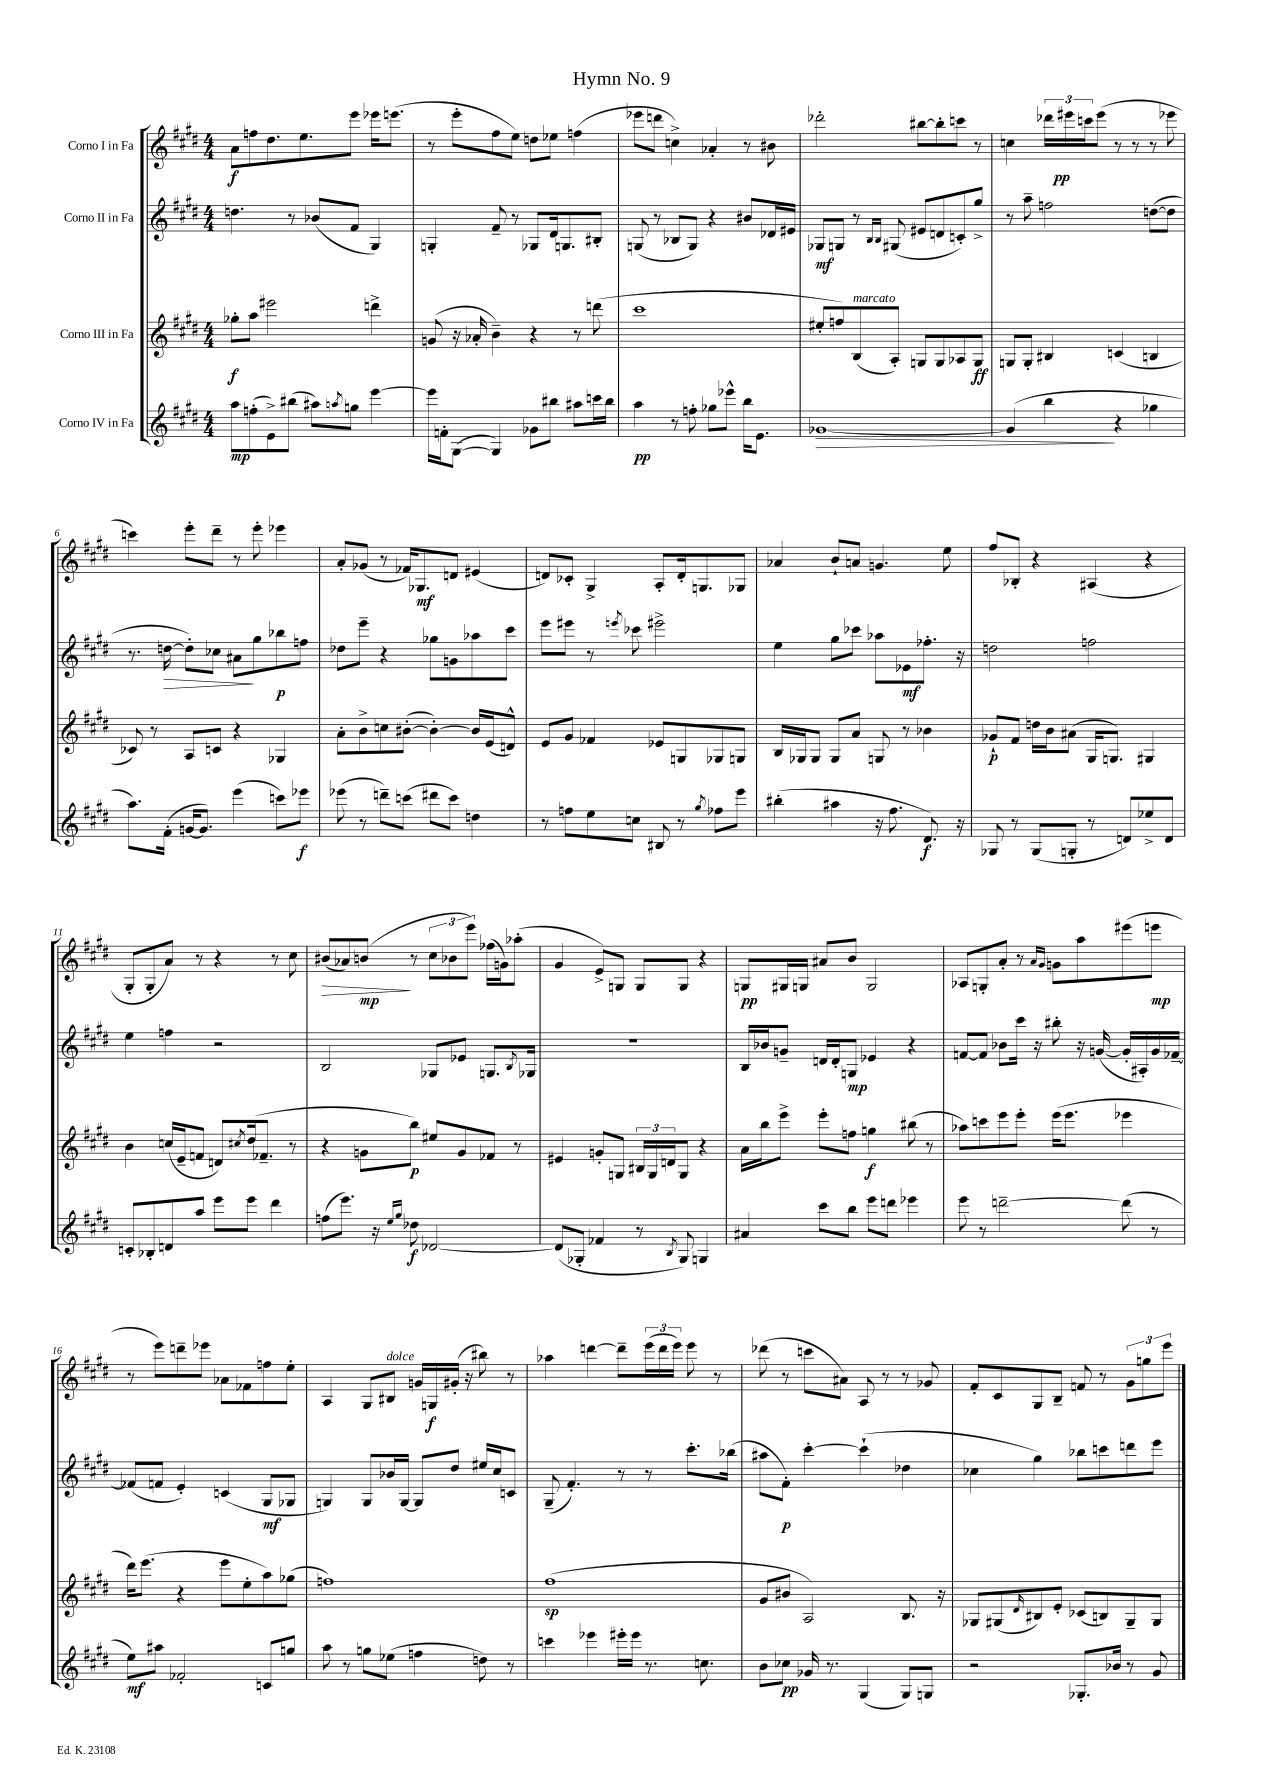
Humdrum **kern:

**kern	**dynam	**kern	**dynam	**kern	**dynam	**kern	**dynam
*part4	*part4	*part3	*part3	*part2	*part2	*part1	*part1
*staff4	*staff4	*staff3	*staff3	*staff2	*staff2	*staff1	*staff1
*I"Corno IV in Fa	*	*I"Corno III in Fa	*	*I"Corno II in Fa	*	*I"Corno I in Fa	*
*clefG2	*	*clefG2	*	*clefG2	*	*clefG2	*
*k[f#c#g#d#]	*	*k[f#c#g#d#]	*	*k[f#c#g#d#]	*	*k[f#c#g#d#]	*
*M4/4	*	*M4/4	*	*M4/4	*	*M4/4	*
=1	=1	=1	=1	=1	=1	=1	=1
8aa\L	mp	8gg-X'\L	f	4.ddn\	.	8a\L	f
(8ffn'\	.	8aa\J	.	.	.	8ffn\	.
8e^\)	.	2eee#X\	.	.	.	8.dd#\	.
(8bb#X\J	.	.	.	8r	.	.	.
.	.	.	.	.	.	8.ee\	.
8aa#X\L)	.	.	.	(8b-X/L	.	.	.
8qaan/	.	.	.	.	.	.	.
8ggn\J	.	.	.	8f#/J	.	8eee\J	.
[4eee\	.	4dddn^\	.	4G#/)	.	16eee-X\KL	.
.	.	.	.	.	.	(8.eeen\J	.
=2	=2	=2	=2	=2	=2	=2	=2
16eee\LL]	.	(8gn/	.	4Gn'/	.	8r	.
16fn'\J	.	.	.	.	.	.	.
([8G#\J	.	16r	.	.	.	8eee'\L	.
.	.	16a-X'/	.	.	.	.	.
4G#/])	.	4b~\)	.	8f#~/	.	8ff#\	.
.	.	.	.	8r	.	8ee\J)	.
8g-X\L	.	4r	.	8G-X/L	.	8ddn\L	.
8bb#X\J	.	.	.	16d#/k	.	8ee-X\J	.
.	.	.	.	8.Gn/	.	.	.
8aa#X\L	.	8r	.	.	.	(4ffn\	.
16cccn\L	.	(8dddn\	.	8B#X'/J	.	.	.
16bb#\JJ	.	.	.	.	.	.	.
=3	=3	=3	=3	=3	=3	=3	=3
4aa\	pp	1ccc#	.	(8Gn/	.	8eee-X\L	.
.	.	.	.	8r	.	8dddn\J	.
8r	.	.	.	8B-X/L	.	4ccn^\)	.
8ffn'\	.	.	.	8G/J)	.	.	.
8gg-X\L	.	.	.	4r	.	4a-X'/	.
8eee-X^^\J	.	.	.	.	.	.	.
16bb\KL	.	.	.	8b#X/L	.	8r	.
8.e\J	.	.	.	.	.	.	.
.	.	.	.	16d-X/L	.	8b#X\	.
.	.	.	.	16e#X/JJ	.	.	.
=4	=4	=4	=4	=4	=4	=4	=4
!	!LO:HP:b	!	!	!	!	!	!
[1g-X	>	8ee#X'/L	.	8G-X/L	mf	2ddd-X'\	.
.	.	8ffn/)	.	8Gn/J	.	.	.
!	!	!LO:TX:a:i:t=marcato	!	!	!	!	!
.	.	(8B/	.	8r	.	.	.
.	.	.	.	16qqB/LL	.	.	.
.	.	.	.	16qqB/JJ	.	.	.
.	.	8A'/J)	.	(8G#X/	.	.	.
.	.	8Gn/L	.	8e#X/L	.	[8bb#X\L	.
.	.	8G/	.	8dn/	.	8bb#'\]	.
.	.	8A-X/	.	8cn'/)	.	8cccn\J	.
.	.	8G/J	ff	8gg#^/J	.	8r	.
=5	=5	=5	=5	=5	=5	=5	=5
(4g-/]	.	8Gn/L	.	8r	.	4ccn\	.
.	.	8G'/J	.	8aa~\	.	.	.
4bb\	.	4B#X/	.	2ffn\	.	24ddd-X\LL	.
.	.	.	.	.	.	24eee#X\	pp
.	.	.	.	.	.	24cccn\J	.
.	.	.	.	.	.	(8eee#\J	.
4r	]	(4cn/	.	.	.	8r	.
.	.	.	.	.	.	8r	.
4gg-X\	.	4Bn/	.	([8ddn\L	.	8r	.
.	.	.	.	8dd\J]	.	8eee-X\	.
!!LO:LB:g=z
=6	=6	=6	=6	=6	=6	=6	=6
8.aa\L)	.	8c-X/)	.	8.r	.	4cccn\)	.
.	.	8r	.	.	.	.	.
!	!	!	!	!	!LO:HP:b	!	!
(16f#'\Jk	.	.	.	[16ddn\	>	.	.
[16gn/KL	.	8A/L	.	8dd'\L])	.	8eee'\L	.
8.g/J])	.	.	.	.	.	.	.
.	.	8cn/J	.	8cc-X\J	.	8ddd#~\J	.
(4eee\	.	4r	.	8a#X\L	.	8r	.
.	.	.	.	8gg#\	]	8eee'\	.
8cccn\L)	.	4G-X/	.	8bb-X\	p	4eee-X\	.
8eee-X\J	f	.	.	8ffn\J	.	.	.
=7	=7	=7	=7	=7	=7	=7	=7
(8eee-X\	.	8a'\L	.	8dd-X\L	.	8a'/L	.
8r	.	8b^\	.	8eee~\J	.	(8g-X/J	.
8dddn~\L)	.	8ccn\	.	4r	.	8r	.
(8cccn\J	.	([8b#X'\J	.	.	.	16f-X/KL)	.
.	.	.	.	.	.	8.G-X/	mf
8ddd#X\L	.	4b#'\_)	.	8gg-X\L	.	.	.
8ccc\J)	.	.	.	8gn\	.	8dn/J	.
4ddn\	.	16b#/LL]	.	8aa-X\	.	(4e#X/	.
.	.	(16e/J	.	.	.	.	.
.	.	8dn^^/J)	.	8ccc#\J	.	.	.
=8	=8	=8	=8	=8	=8	=8	=8
8r	.	8e/L	.	8eee\L	.	8dn/L)	.
8ffn\L	.	8g#/J	.	8eee#X\J	.	8c-X'/J	.
8ee\	.	4f-X/	.	8r	.	4G#^/	.
.	.	.	.	8qeeen/	.	.	.
8ccn\J	.	.	.	8ccc-X\	.	.	.
8B#X/	.	8e-X/L	.	2eee#X^\	.	8A'/L	.
8r	.	8Gn/	.	.	.	16d'/k	.
.	.	.	.	.	.	8.Gn/	.
8qgg#/	.	.	.	.	.	.	.
8ff-X\L	.	8G-X/	.	.	.	.	.
8eee\J	.	8Gn/J	.	.	.	8G-X/J	.
=9	=9	=9	=9	=9	=9	=9	=9
(4bb#X'\	.	16B/LL	.	4ee\	.	4a-X/	.
.	.	16G-X/J	.	.	.	.	.
.	.	8G-/J	.	.	.	.	.
4aa#X\	.	8G-/L	.	8gg#\L	.	8b`/L	.
.	.	8a/J	.	8ccc-X\J	.	8an/J	.
16r	.	8Gn/	.	8aa-X\L	.	4.gn/	.
8.ff#\	.	.	.	.	.	.	.
.	.	8r	.	8e-X\	mf	.	.
8.d#/)	f	4b-X\	.	8.ff-X'\J	.	.	.
.	.	.	.	.	.	8ee\	.
16r	.	.	.	16r	.	.	.
=10	=10	=10	=10	=10	=10	=10	=10
8G-X/	.	8g-X`/L	p	2ddn\	.	8ff#/L	.
8r	.	8f#/J	.	.	.	8B-X'/J	.
(8G-/L	.	16ddn\LL	.	.	.	4r	.
.	.	16b\J	.	.	.	.	.
8Gn'/J	.	(8a#X\J	.	.	.	.	.
8r	.	16G#/KL	.	2ffn\	.	(4A#X/	.
.	.	8.Gn/J)	.	.	.	.	.
8dn/L)	.	.	.	.	.	.	.
8ee-X^/	.	4G#X/	.	.	.	4r	.
8d/J	.	.	.	.	.	.	.
!!LO:LB:g=z
=11	=11	=11	=11	=11	=11	=11	=11
8cn'/L	.	4b\	.	4ee\	.	8G#'/L	.
8B-X'/	.	.	.	.	.	8G#'/	.
8dn/	.	(16ccn/LL	.	4ffn\	.	8a/J)	.
.	.	16e~/J	.	.	.	.	.
8aa/J	.	8fn/J	.	.	.	8r	.
8eee\L	.	8dn/L)	.	2r	.	4r	.
.	.	8qcc#X/	.	.	.	.	.
8eee\J	.	(16dd#/k	.	.	.	.	.
.	.	8.f-X~/J	.	.	.	.	.
4ddd#\	.	.	.	.	.	8r	.
.	.	8r	.	.	.	8cc#\	.
=12	=12	=12	=12	=12	=12	=12	=12
!	!	!	!	!	!	!	!LO:HP:b
(8ffn\L	.	4r	.	2B/	.	(8b#X/L	>
8.eee\J)	.	.	.	.	.	8a-X/)	.
.	.	8gn\L	.	.	.	(8bn/J	mp
16r	.	.	.	.	.	.	.
16qqee/LL	.	.	.	.	.	.	.
16qqgg#/JJ	.	.	.	.	.	.	.
8dd-X\	f	8bb\J)	p	.	.	8r	]
[2d-X/	.	8ee#X/L	.	8G-X/L	.	12cc#\L	.
.	.	.	.	.	.	12b-X\	.
.	.	8g/	.	8e-X/J	.	.	.
.	.	.	.	.	.	12eee\J)	.
.	.	8f-X/J	.	8.Gn/L	.	(16ff-X\LL	.
.	.	.	.	.	.	16gn\J)	.
.	.	8r	.	.	.	(8aa-X'\J	.
.	.	.	.	8qB/	.	.	.
.	.	.	.	16G-X/Jk	.	.	.
=13	=13	=13	=13	=13	=13	=13	=13
(8d-/L]	.	4e#X/	.	1r	.	4g#/	.
8G-X'/J	.	.	.	.	.	.	.
4f-X/	.	8gn'/L	.	.	.	8e^/L)	.
.	.	8Gn/J	.	.	.	8Gn/J	.
8r	.	24B#X/LL	.	.	.	8G/L	.
.	.	24G/	.	.	.	.	.
.	.	24dn/J	.	.	.	.	.
8qB/	.	.	.	.	.	.	.
8G-/)	.	8G/J	.	.	.	8G/J	.
4Gn/	.	4r	.	.	.	4r	.
=14	=14	=14	=14	=14	=14	=14	=14
4a#X/	.	16a\LL	.	16B/LL	.	8Gn/L	pp
.	.	16bb\J	.	16b-X/J	.	.	.
.	.	8eee^\J	.	8gn~/J	.	16G#X/L	.
.	.	.	.	.	.	16Gn/JJ	.
8ccc#\L	.	8eee'\L	.	16dn/LL	.	8a#X/L	.
.	.	.	.	16d'/J	.	.	.
8bb\J	.	8ffn\J	.	8Gn/J	mp	8b/J	.
8eee\L	.	4ggn\	f	4e-X/	.	2G/	.
8dddn\J	.	.	.	.	.	.	.
4eee-X\	.	(8bb#X\	.	4r	.	.	.
.	.	8r	.	.	.	.	.
=15	=15	=15	=15	=15	=15	=15	=15
8eee\	.	8aa-X\L)	.	[8fn/L	.	8A-X/L	.
8r	.	8cccn\	.	8f/J]	.	8Gn'/	.
[2dddn~\	.	8eee\	.	8b-X\L	.	8a'/J	.
.	.	8eee'\J	.	16ccc#\Jk	.	8r	.
.	.	.	.	16r	.	.	.
.	.	.	.	.	.	16qqa/LL	.
.	.	.	.	.	.	16qqg#/JJ	.
.	.	(16eee\KL	.	8bb#X'\	.	8gn\L	.
.	.	8.eee\J	.	.	.	.	.
.	.	.	.	16r	.	8aa\	.
.	.	.	.	([16gn/	.	.	.
(8ddd\]	.	4eee-X\	.	16g'/LL]	.	(8eee#X\	.
.	.	.	.	16A#X'/)	.	.	.
8r	.	.	.	16g/	.	8eeen\J	mp
.	.	.	.	[16f-X~/JJ	.	.	.
!!LO:LB:g=z
=16	=16	=16	=16	=16	=16	=16	=16
8ee\L)	mf	16ddd#\KL)	.	(8f-X/L]	.	8r	.
.	.	(8.eee\J	.	.	.	.	.
8aa#X\J	.	.	.	8fn/J	.	8eee\L)	.
2f-X'/	.	4r	.	4e'/)	.	8dddn~\	.
.	.	.	.	.	.	8eee-X\J	.
.	.	8eee\L	.	(4cn/	.	8a-X\L	.
.	.	8ee'\	.	.	.	8f-X\	.
8cn/L	.	8aa\)	.	8G#/L	mf	8ffn\	.
8ggn/J	.	(8gg-X\J	.	8G-X/J	.	8ee'\J	.
=17	=17	=17	=17	=17	=17	=17	=17
8aa\	.	1ffn)	.	4Gn/)	.	4A/	.
8r	.	.	.	.	.	.	.
8ggn\L	.	.	.	8G/L	.	8G#/L	.
!	!	!	!	!	!	!LO:TX:a:i:t=dolce	!
(8ee-X\J	.	.	.	16b-X/L	.	8B#X/J	.
.	.	.	.	[16G/JJ	.	.	.
4ffn\	.	.	.	8G/L]	.	16gn/LL	.
.	.	.	.	.	.	16Gn/	f
.	.	.	.	8dd#/J	.	(16g#X'/JJ	.
.	.	.	.	.	.	16r	.
8ddn\)	.	.	.	16ee#X/LL	.	8bb#X\)	.
.	.	.	.	16cc#/J	.	.	.
8r	.	.	.	8cn/J	.	8r	.
=18	=18	=18	=18	=18	=18	=18	=18
4cccn\	.	(1ff#	sp	(8G#~/	.	4aa-X\	.
.	.	.	.	4.f#'/)	.	.	.
4eee-X\	.	.	.	.	.	[4dddn\	.
16eee#X'\LL	.	.	.	8r	.	8ddd~\L]	.
16eee#\JJ	.	.	.	.	.	.	.
8.r	.	.	.	8r	.	(24eee\L	.
.	.	.	.	.	.	24ddd\	.
.	.	.	.	.	.	24eee\JJ)	.
.	.	.	.	8.ccc#'\L	.	8eee\	.
8.ccn\	.	.	.	.	.	.	.
.	.	.	.	.	.	8r	.
.	.	.	.	(16bb-X\Jk	.	.	.
=19	=19	=19	=19	=19	=19	=19	=19
8b\L	.	8g#/L	.	8aa#X\L	.	(8ddd-X\	.
8cc-X\J	pp	8b#X/J	.	8f#'\J)	p	8r	.
16g-X/	.	2A/)	.	[4ccc#'\	.	8cccn\L	.
8.r	.	.	.	.	.	.	.
.	.	.	.	.	.	8a#X\J)	.
(4G#/	.	.	.	(4ccc#`\]	.	8A/	.
.	.	.	.	.	.	8r	.
8G#/L)	.	8.B/	.	4dd-X\	.	8r	.
8Gn/J	.	.	.	.	.	8g-X/	.
.	.	16r	.	.	.	.	.
=20	=20	=20	=20	=20	=20	=20	=20
2r	.	8G-X/L	.	4cc-X\	.	8f#'/L	.
.	.	(8G#X/	.	.	.	8c#/	.
.	.	16qqd#/	.	.	.	.	.
.	.	8B#X/)	.	4gg#\)	.	8G#/	.
.	.	8e'/J	.	.	.	8B~/J	.
8.G-X'/L	.	(8c-X/L	.	8bb-X\L	.	8fn/	.
.	.	8Bn/)	.	8cccn\	.	8r	.
16b-X/Jk	.	.	.	.	.	.	.
8r	.	8G#~/	.	8dddn\	.	12g#\L	.
.	.	.	.	.	.	12ggn\	.
8g#/	.	8G#/J	.	8eee\J	.	.	.
.	.	.	.	.	.	12eee\J	.
==	==	==	==	==	==	==	==
*-	*-	*-	*-	*-	*-	*-	*-
